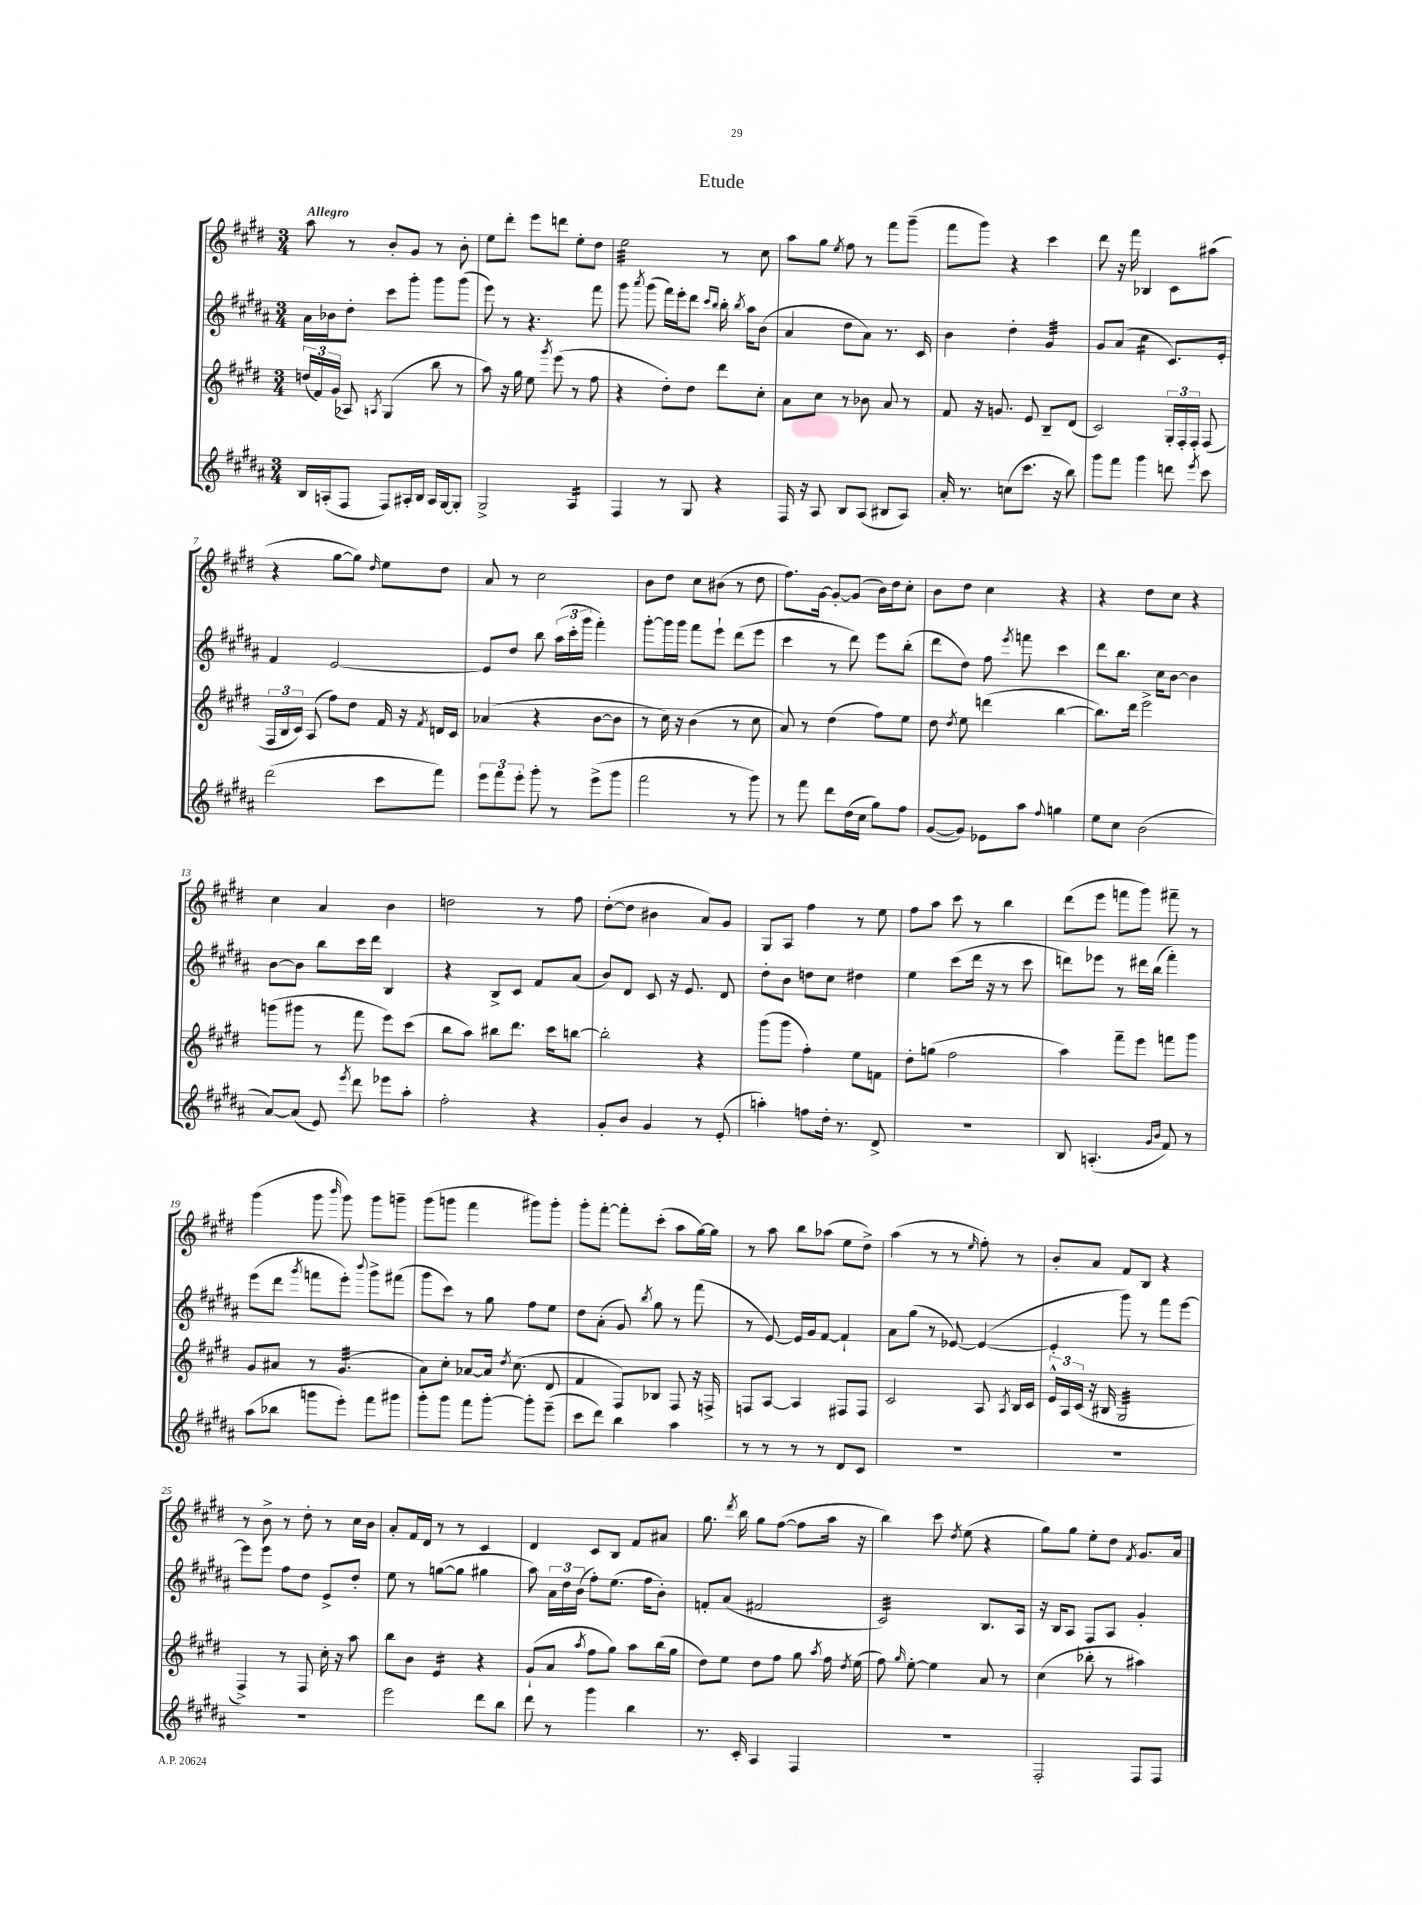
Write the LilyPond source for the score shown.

\header { title = "Etude" }
<<
\new StaffGroup <<
\new Staff = "s0" {
    \clef treble \key e \major \numericTimeSignature \time 3/4 \tempo "Allegro"
    \autoBeamOff a''8 r8 b'8[-. gis'8] r8 b'8-. |
    e''8[ dis'''8]-. e'''8[ d'''8] e''8[-. dis''8] |
    e''2:32 r8 cis''8 |
    a''8[ gis''8] \acciaccatura { e''8 } fis''8 r8 fis'''8[ gis'''8]--( |
    fis'''8[ gis'''8]) r4 cis'''4 |
    dis'''8 r16 fis'''16 bes4 cis'8[ ais''8]( |
    r4 gis''8[~ gis''8]) \grace { dis''16 } e''8[ dis''8] |
    a'8 r8 cis''2 |
    b'8[ dis''8] cis''8[ bis'8]( r8 dis''8 |
    fis''8.[) gis'16]~ gis'8[~-. gis'8]( b'16[) dis''16 cis''8]-. |
    b'8[ dis''8] cis''4 r4 |
    r4 dis''8[ cis''8] r4 |
    cis''4 a'4 b'4 |
    d''2 r8 fis''8 |
    dis''8[~-.( dis''8] bis'4 a'8[) gis'8] |
    gis8[ a8] fis''4 r8 e''8 |
    fis''8[ a''8] cis'''8 r8 b''4 |
    dis'''8[( e'''8] f'''8[ gis'''8]) fis'''8-- r8 |
    gis'''4( gis'''8 \grace { b'''16 } gis'''8) gis'''8[ g'''8]-- |
    gis'''8[( g'''8] fis'''4 gis'''8[) gis'''8]-. |
    gis'''8[-. fis'''8]~-. fis'''8[-. cis'''8]-.( a''8[ gis''16~) gis''16] |
    r8 a''8 b''8[ aes''8]( e''8[ dis''8]->) |
    a''4( r8 r8 \grace { e''16 } fis''8-.) r8 |
    b'8[-. a'8] fis'8[ b8] r4 |
    r8 b'8-> r8 dis''8-. r8 cis''16[ b'16] |
    a'8[-. fis'16 dis'16] r8 r8 cis'4 |
    dis'4 cis'8[ b8] fis'8[ ais'8] |
    gis''8. \acciaccatura { dis'''8 } b''16 gis''8[ fis''8]~( fis''8[ a''16] r16 |
    b''4) cis'''8 \acciaccatura { dis''8 } e''8( r4 |
    gis''8[) gis''8] e''8[-. dis''8] \acciaccatura { fis'8 } gis'8.[ a'16] \bar "|." |
}
\new Staff = "s1" {
    \clef treble \key b \major \numericTimeSignature \time 3/4
    \autoBeamOff ais'16[ bes'16 dis''8]-. cis'''8[ gis'''8]-. gis'''8[ gis'''8]( |
    e'''8) r8 r4. fis'''8 |
    gis'''8 \acciaccatura { ais'''8 } gis'''8( fis'''16[) e'''16-. dis'''8] \grace { cis'''16[ b''16] } b''16-. \acciaccatura { b''8 } ais''16[ b'8]( |
    ais'4 dis''8[ ais'8]) r8. cis'16 |
    b'4 dis''4-. gis'4:32 |
    gis'8[ ais'8]( cis''4:16 cis'8.[) e'16]-. |
    fis'4 e'2~ |
    e'8[ dis''8] b''8 \tuplet 3/2 { ais''16[( cis'''16-. gis'''16] } fis'''4-.) |
    gis'''8[~-. gis'''16 gis'''16] fis'''8[ e'''8]-! dis'''8[( e'''8] |
    cis'''4 r8 dis'''8) e'''8[ b''8]-.( |
    dis'''8[ dis''8]) fis''8 \acciaccatura { e'''8 } f'''8 cis'''4 |
    dis'''8[ b''8.] cis''16[ b'8]~ b'4 |
    b'8[~ b'8] b''8[ cis'''16 dis'''16] b4 |
    r4 b8[-> cis'8] fis'8[ ais'8]( |
    b'8[) dis'8] cis'8 r16 e'8. dis'8 |
    dis''8[-. b'8] d''8[ cis''8] dis''4 |
    e''4 cis'''8[( dis'''16] r16 r8 cis'''8 |
    d'''8[) ees'''8] r8 dis'''16[ b''16]( fis'''4-.) |
    e'''8[( dis'''8] \acciaccatura { gis'''8 } f'''8[ e'''8]-.) \appoggiatura { b'''8 } gis'''8[-> fis'''8]( |
    gis'''8[ cis'''8]) r8 gis''8 fis''8[ e''8] |
    dis''8[ ais'8]-.( gis'8) \acciaccatura { b''8 } gis''8 r8 fis'''8( |
    r8 e'8~) e'16[ gis'16 fis'8]~ fis'4-! |
    ais'8[ gis''8]( r8 ees'8~) ees'4~( |
    ees'4-. gis'''8) r8 fis'''8[ e'''8]~ |
    e'''8[ e'''8] fis''8[ dis''8] e'8[-> dis''8]-. |
    e''8 r8 g''8[~( g''8] gis''4 |
    ais''8) \tuplet 3/2 { ais'16[ dis''16 b'16]( } fis''8[-.) e''8.]( fis''16[ b'8]-.) |
    f'8[-. ais'8]( fis'2 |
    cis'2:32) b8.[ ais16] |
    r16 b16[ ais8] fis8[ ais8] gis'4-. \bar "|." |
}
\new Staff = "s2" {
    \clef treble \key e \major \numericTimeSignature \time 3/4
    \autoBeamOff \tuplet 3/2 { d''16[( fis'16) gis'16]( } aes8) \acciaccatura { a8 } gis4( b''8 r8 |
    a''8) r16 gis''16 e''8 \acciaccatura { gis'''8 } e'''8( r8 fis''8 |
    r4 dis''8[-.) dis''8] dis'''8[ cis''8]-. |
    a'8[ cis''8] r8 bes'8 a'8 r8 |
    fis'8 r16 g'8. e'8 b8[-- dis'8]( |
    cis'2) \tuplet 3/2 { gis16[-. fis16-. fis16]-. } fis8( |
    \tuplet 3/2 { fis16[ b16 cis'16]) } a8( fis''8[) dis''8] fis'16 r16 \acciaccatura { fis'8 } d'16[ cis'16] |
    aes'4( r4 b'8[~ b'8] |
    r8 cis''16) r16 b'4( r8 cis''8 |
    a'8) r8 dis''4( fis''8[) e''8] |
    dis''8 \acciaccatura { dis''8 } e''8 d'''4( b''4~ |
    b''8.[) dis'''16] e'''2-> |
    g'''8[( gis'''8] r8 fis'''8 e'''8[) cis'''8]( |
    b''8[ a''8]) bis''8[ dis'''8.] cis'''16[ b''8]~ |
    b''2-. r4 |
    gis'''8[( gis'''8] fis''4-.) e''8[ f'8] |
    dis''8[-. g''8]( fis''2 |
    a''4) fis'''8[-- e'''8] f'''8[ gis'''8] |
    gis'8[ ais'8] r8 gis'4.:32( |
    a'8[) cis''8]-. aes'8[~ aes'16] \acciaccatura { dis''8 } cis''8.( dis'8 |
    fis'4 fis8[) bes8] fis8 r16 f16-> |
    f8[ a8]~ a4 fis8[ fis8] |
    cis'2 a8 \acciaccatura { a8 } b16[ cis'16] |
    \tuplet 3/2 { e'16[-^ a16 cis'16]( } r16 bis16 gis2:32 |
    fis4->) r8 fis8 cis''16-. r16 a''8 |
    b''8[ b'8] e'4:16 r4 |
    gis'8[-!( a'8] \acciaccatura { a''8 } fis''8[ gis''8]) a''8[ b''16( gis''16] |
    dis''8[) e''8] dis''8[ fis''8] gis''8 \acciaccatura { a''8 } fis''16 \acciaccatura { dis''8 } e''16( |
    fis''8) \grace { gis''16 } e''8~-. e''4 a'8 r8 |
    cis''4( bes''8-. r8 ais''4) \bar "|." |
}
\new Staff = "s3" {
    \clef treble \key b \major \numericTimeSignature \time 3/4
    \autoBeamOff b16[ a16-.( fis8] fis8[) ais16-. b16] ais16[ gis16~ gis8]-. |
    gis2-> ais4:16 |
    fis4 r8 gis8 r4 |
    fis16 r16 ais8 b8[ ais8]( bis8[ ais8]) |
    ais'16-. r8. c''8[( cis'''8.] r16 b''8) |
    gis'''8[ fis'''8] gis'''4 d'''8 \acciaccatura { e'''8 } cis'''8 |
    dis'''2( cis'''8[ fis'''8]) |
    \tuplet 3/2 { e'''8[ fis'''8 e'''8]-. } gis'''8-. r8 e'''8[->( gis'''8] |
    fis'''2 r8 gis'''8) |
    r8 fis'''8 dis'''8[ dis''16( cis''16] gis''8[) fis''8] |
    gis'8[~( gis'8]) ees'8[ ais''8] \appoggiatura { fis''8 } g''4 |
    e''8[ cis''8] b'2( |
    ais'8[~) ais'8]( e'8) \acciaccatura { e'''8 } dis'''8 ees'''8[ ais''8]-. |
    fis''2-. r4 |
    gis'8[-. b'8] gis'4 r8 e'8-.( |
    a''4-.) f''8[ dis''16]-. r8. dis'8-> |
    R2. |
    b8 a4.-.( \grace { gis'16[ b'16] } fis'8) r8 |
    ais''8[( bes''8] g'''8[ e'''8]-.) fis'''8[ gis'''8] |
    gis'''8[-. gis'''8] fis'''8[ gis'''8]~-. gis'''8[-. e'''8]--( |
    cis'''8[ dis'''8]) b''4 ais''4 |
    r8 r8 r8 r8 dis'8[ cis'8] |
    R2. |
    R2. |
    R2. |
    e'''2 dis'''8[ b''8] |
    dis'''8 r8 gis'''4 b''4 |
    r8. cis'16-. ais4 fis4 |
    R2. |
    fis2-. fis8[ fis8] \bar "|." |
}
>>
>>
